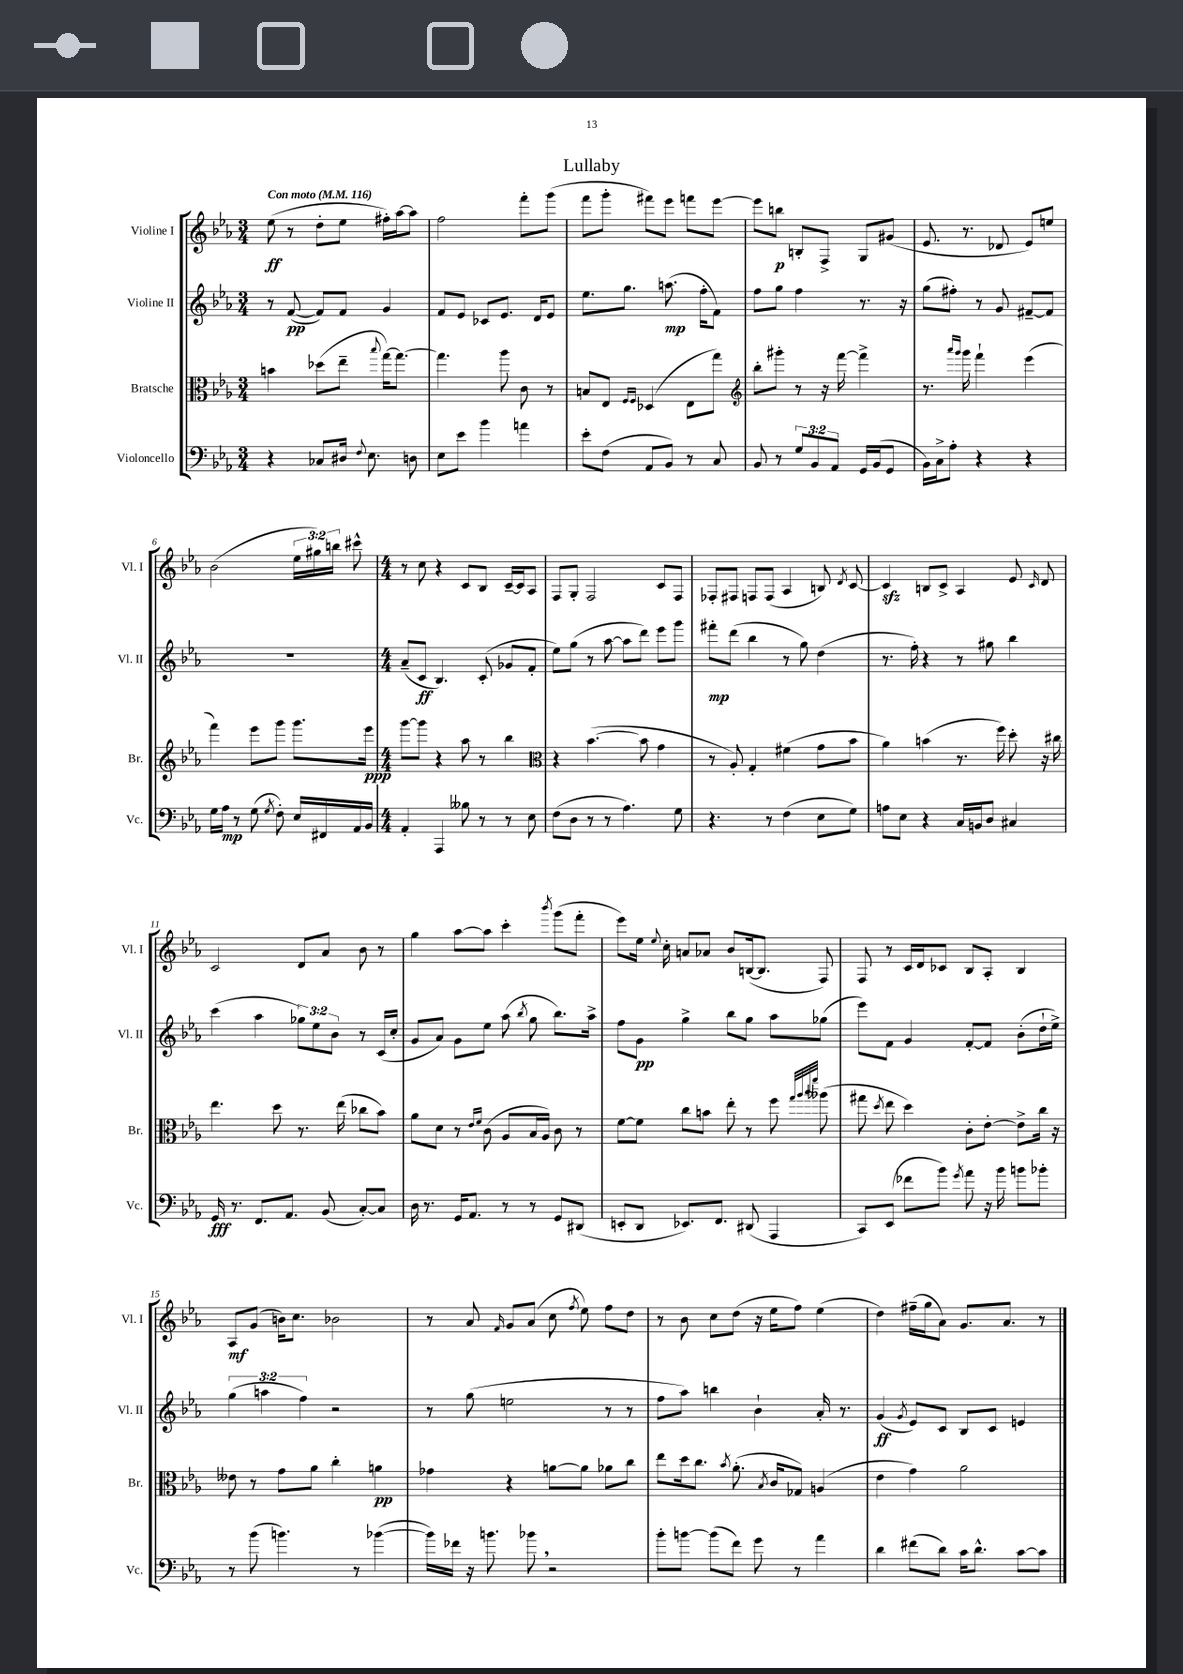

**kern	**kern	**kern	**kern
*staff4	*staff3	*staff2	*staff1
*clefF4	*clefC3	*clefG2	*clefG2
*k[b-e-a-]	*k[b-e-a-]	*k[b-e-a-]	*k[b-e-a-]
*M3/4	*M3/4	*M3/4	*M3/4
*MM116	*MM116	*MM116	*MM116
4r	4b	8r	(8ee-
.	.	([8f	8r
8C-	(8dd-	8f])	8dd'
16D#	8ee-~	8f	8ee-
8qqF	.	.	.
8.E-	.	.	.
.	8qqbb-	.	.
.	[16gg)	4g	16ff#')
.	8.gg_	.	[16aa-
8D	.	.	8aa-]
=	=	=	=
8E-	4.gg]	8f	2ff
8e-	.	8e-	.
4b-	.	8c-	.
.	8aa-	8.e-	.
4a	8c	.	8fff'
.	.	16d	.
.	8r	8e-	(8ggg
=	=	=	=
8e-'	8B	8.ee-	8fff
(8F	8E-	.	8ggg'
.	.	8.gg	.
.	16qqF	.	.
.	16qqF	.	.
8AA-	(4D-	.	8fff#)
8BB-)	.	(8.aa	8eee-
8r	8E-	.	8fff
.	.	16ff'	.
8C	8gg)	8f)	[8eee-
=	=	=	=
*	*clefG2	*	*
8BB-	8bb-'	8ff	8eee-]
8r	8ggg#'	8gg	8bb
12G	8r	4ff	8B'
12BB-	.	.	.
.	16r	.	8F^
12AA-	.	.	.
.	[16fff	.	.
16GG	4fff^]	8.r	8G
(16BB-	.	.	.
8GG	.	.	(8g#
.	.	16r	.
=	=	=	=
16BB-)	8.r	(8gg	8.e-
16C^	.	.	.
8A-'	.	8ff#')	.
.	16qqaaa-	.	.
.	16qqggg	.	.
.	16ggg	.	8.r
4r	4fff`	8r	.
.	.	8g	8d-
4r	(4eee-	[8f#~	8e-)
.	.	8f#]	8ee
=	=	=	=
16G	4fff)	2.r	(2b-
16A-	.	.	.
8r	.	.	.
(8G	8eee-	.	.
8qG	.	.	.
8F')	8ggg	.	.
16E-	8.ggg	.	24ee-
.	.	.	24gg#)
16FF#	.	.	.
.	.	.	24bb
16AA-	.	.	8ccc#^^
16BB-	16eee-	.	.
=	=	=	=
*M4/4	*M4/4	*M4/4	*M4/4
4AA-'	[8ggg	(8a-~	8r
.	8ggg]	8c	8cc
4AAA-	4r	4.B-)	4r
8B--	8aa-	.	8c
8r	8r	(8c'	8B-
8r	4bb-	8g-	[16c~
.	.	.	16c]
8E-	.	8f'	8A-
=	=	=	=
*	*clefC3	*	*
(8F	4r	8ee-)	8F
8D	.	(8gg	8G'
8r	([4.b-	8r	2F
8r	.	[8aa-	.
4.A-)	.	8aa-]	.
.	8b-]	8ddd)	.
.	4g	8eee-	8c
8G	.	8ggg	8F
=	=	=	=
4.r	8r	8fff#'	8F-'
.	8A-')	(8ddd	8F#
.	4G'	4bb-	8F
8r	.	.	(8F
(4F	(4f#	8r	4A-
.	.	8gg)	.
8E-	8g	(4dd	8B)
.	.	.	8qd
8G)	8b-	.	[8c
=	=	=	=
8A	4a-)	8.r	4c]
8E-	.	.	.
.	.	16ff')	.
4r	(4b	4r	8B
.	.	.	8c^
16C	8.r	8r	4A-
16BB	.	.	.
8D	.	8gg#	.
.	16ff)	.	.
4C#	8dd'	4bb-	8e-
.	.	.	16qqc
.	16r	.	8d
.	16cc#	.	.
=	=	=	=
16GG	4.ee-	(4ccc	2c
8.r	.	.	.
8.FF	.	4aa-	.
.	8dd	.	.
8.AA-	.	.	.
.	8.r	12gg-)	8d
.	.	12ee-	.
(8BB-	.	.	8a-
.	.	12b-	.
.	(16ee-	.	.
[8C')	8cc-	8r	8b-
8C]	8b-)	(16c	8r
.	.	16cc'	.
=	=	=	=
16D	8a-	8g	4gg
8.r	.	.	.
.	8d	8a-)	.
16GG	8r	8g	[8aa-
8.AA-	.	.	.
.	16qqe-	.	.
.	16qqf	.	.
.	(8c	8ee-	8aa-]
8r	8A-	(8aa-	4ccc'
.	.	8qbb-	.
8r	16B-	8gg	.
.	16A-)	.	.
.	.	.	8qbbb-
8GG	8c	8.bb-)	(8ggg
(8DD#	8r	.	8fff'
.	.	16aa-^	.
=	=	=	=
8EE'	[8f	8ff	8eee-)
8DD	8f]	8g	16ee-
.	.	.	8qqee-
.	.	.	16cc'
8.EE-)	8cc	4gg^	8a
.	8b	.	8a-
8.FF	.	.	.
.	8ee-'	8bb-	8b-
(8DD#	8r	8gg	([16B
.	.	.	8.B]
4AAA-	8ff	8aa-	.
.	32qqgg	.	.
.	32qqaa-	.	.
.	32qqbb-	.	.
.	32qqfff	.	.
.	(8aa--	(8gg-	8F)
=	=	=	=
8CC)	8gg#	8eee-)	8F
.	8qdd	.	.
(8EE-	8ee-	8f	8r
8f-	4dd)	4g	16c
.	.	.	16d
8b-)	.	.	8c-
8qg	.	.	.
8a-	8c'	[8f'	8B-
16r	[8e-'	8f]	8A-'
16b-	.	.	.
8b	8e-^]	(8b-'	4B-
8b-'	16cc	16dd`	.
.	16r	16ee-^)	.
=	=	=	=
8r	8e--	(6gg	8A-
(8b-	8r	.	(8g
.	.	6aa	.
4.b)	8g	.	16b)
.	.	.	8.cc
.	.	6ff)	.
.	8a-	.	.
.	4cc'	2r	2b-
8r	.	.	.
([4b-	4a	.	.
=	=	=	=
16b-])	4g-	8r	8r
16f-	.	.	.
16r	.	(8gg	8a-
8.b	.	.	.
.	.	.	16qqf
.	4r	2ee	8g
8b-	.	.	(8a-
2r	[8a	.	8cc
.	.	.	8qff
.	8a]	.	8ee-)
.	8a-	8r	8ff
.	8cc	8r	8dd
=	=	=	=
8b-'	8ee-	8ff	8r
[8b	16dd	8aa-)	8b-
.	8.cc	.	.
(8b]	.	4bb	8cc
.	8qb-	.	.
8f)	(8.a-'	.	(8dd
8g	.	4b-`	16r
.	8qB-	.	.
.	16c	.	16ee-
8r	8G-)	.	8ff)
4a-	(4A	16a-'	(4ee-
.	.	8.r	.
=	=	=	=
4d	4e-	(4g	4dd)
.	.	8qg	.
(8f#	4g)	8e-)	(16ff#~
.	.	.	16gg
8d)	.	8c	8a-)
16c	2a-	8B-	8.g
8.d^^	.	.	.
.	.	8c	.
.	.	.	8.a-
[8c	.	4e	.
8c]	.	.	8r
==	==	==	==
*-	*-	*-	*-
